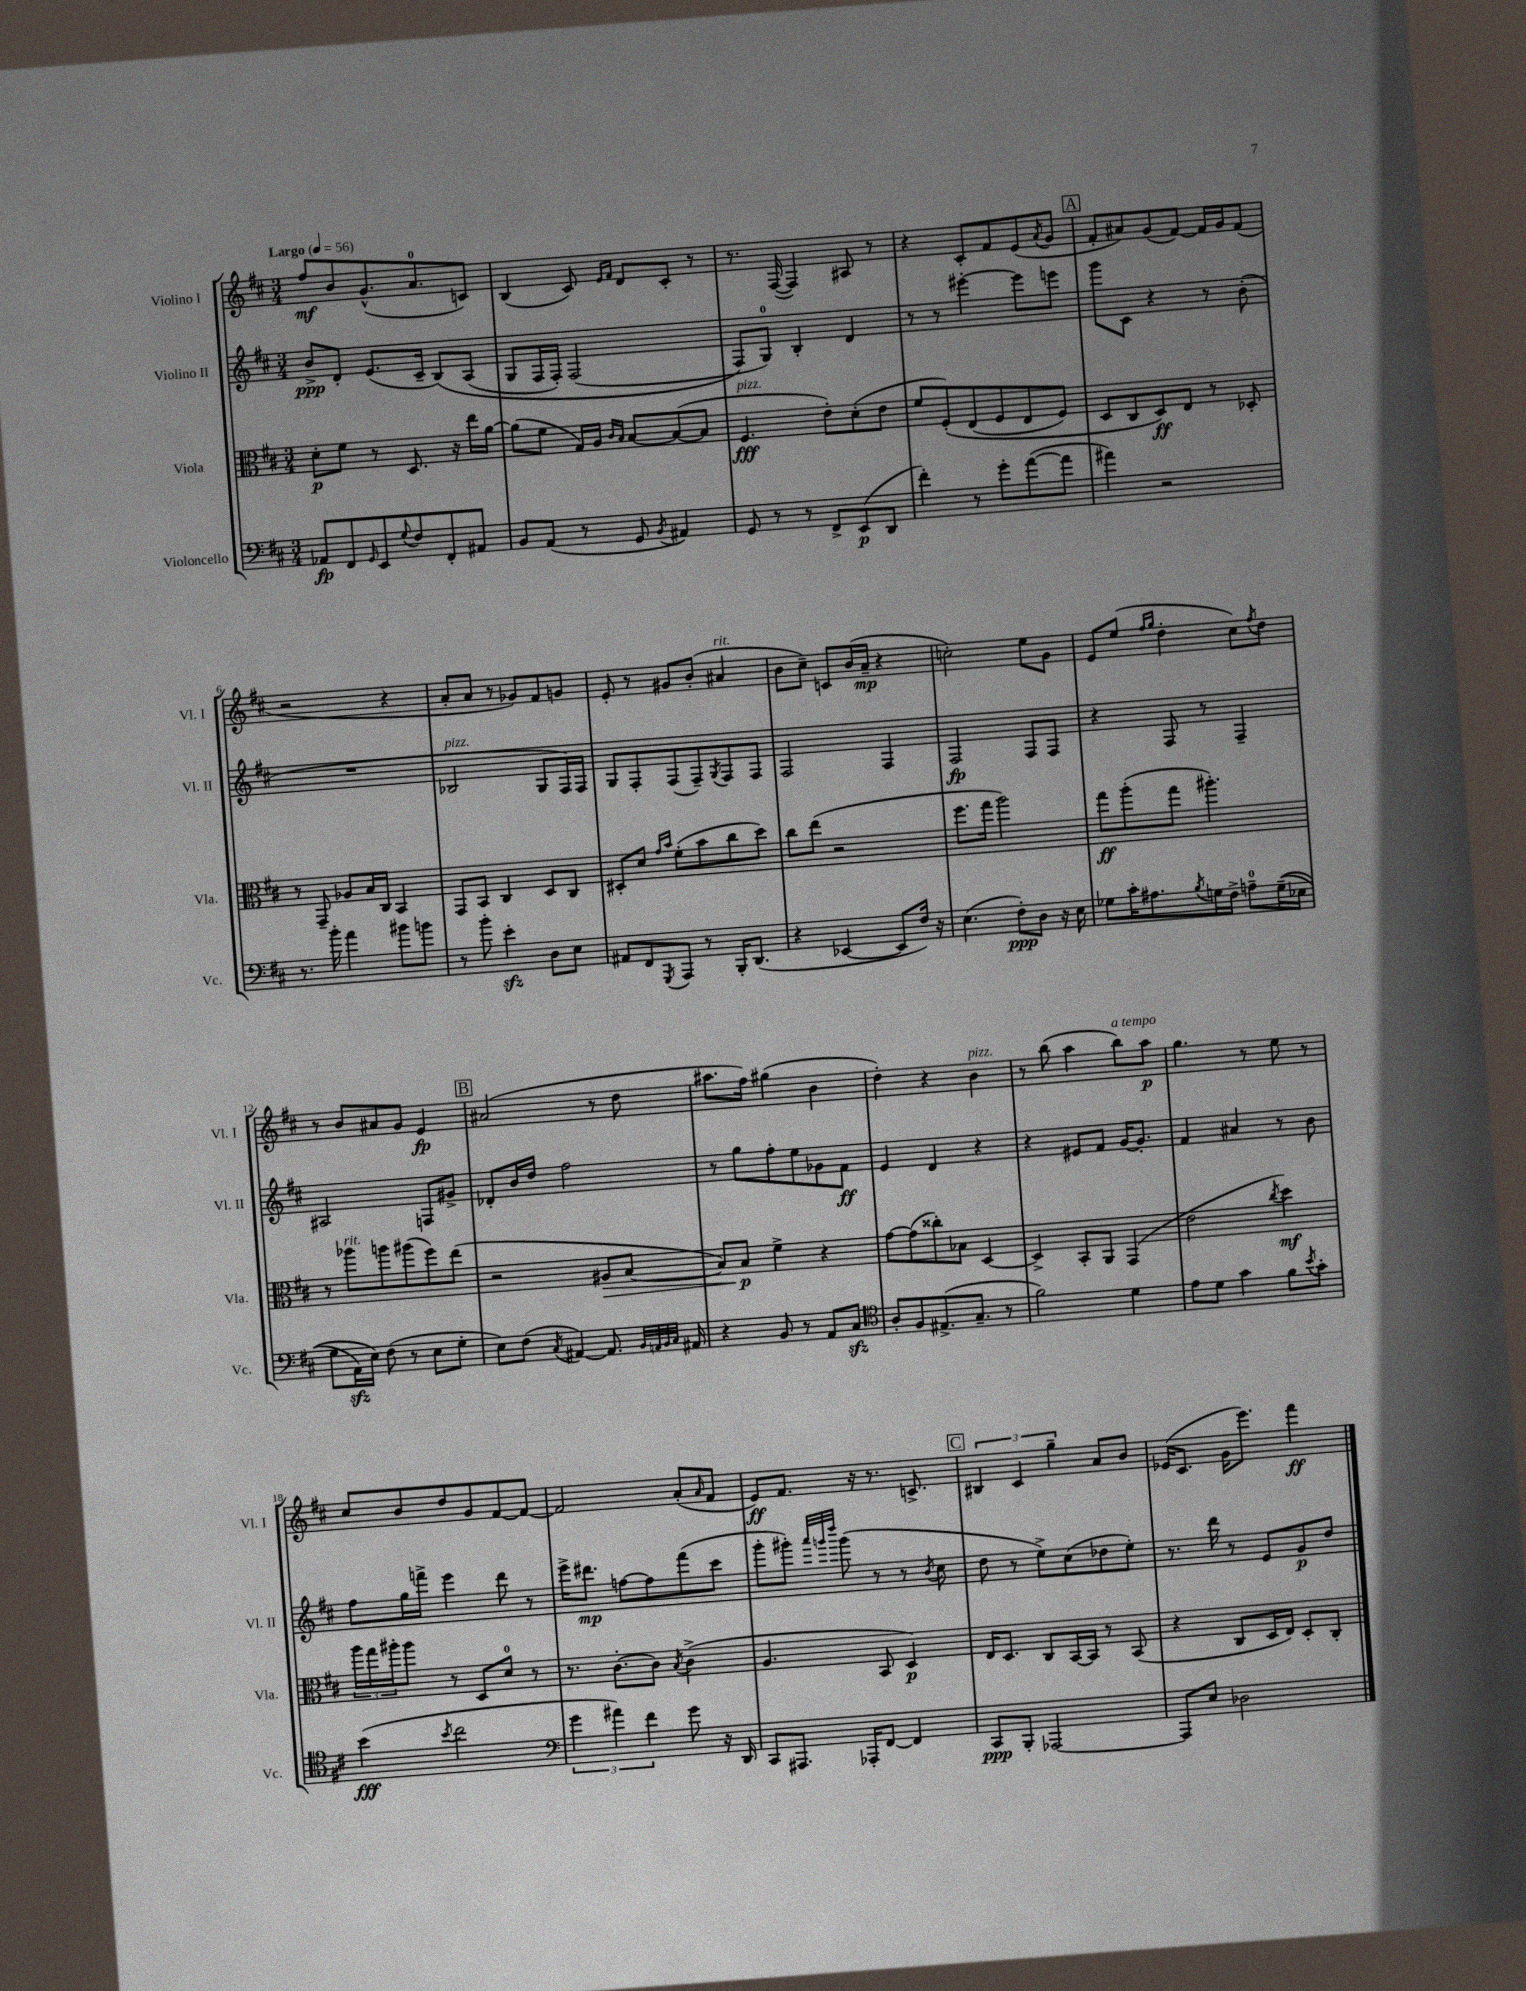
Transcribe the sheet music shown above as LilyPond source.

<<
\new StaffGroup <<
\new Staff = "s0" \with { instrumentName = "Violino I" shortInstrumentName = "Vl. I" } {
    \clef treble \key d \major \numericTimeSignature \time 3/4 \tempo "Largo" 4 = 56
    fis''8\mf b'8 g'8.-^( a'8.-0 c'8) |
    b4( cis'8) \grace { e'16 fis'16 } d'8 cis'8-. r8 |
    r8. fis16~( fis4) ais8 r8 |
    r4 cis'8-. fis'8 e'8( \acciaccatura { a'8 } g'8 |
    \mark \markup { \box "A" } fis'8-. ais'8) g'8( fis'8~) fis'16 g'16 fis'8( |
    r2 r4 |
    a'8-. a'8 r8 ges'8) fis'8 g'8 |
    e'8-. r8 gis'8 b'8-.( ais'4^\markup { \italic "rit." } |
    b'8 cis''8--) c'8 b'16( a'16--\mp r4 |
    c''2-.) e''8 g'8 |
    e'8 e''8( \grace { fis''16 g''16 } d''4-. cis''8) \acciaccatura { fis''8 } d''8 |
    r8 b'8 ais'8 g'8 e'4\fp |
    \mark \markup { \box "B" } ais'2( r8 d''8 |
    ais''8. fis''16) gis''4( b'4 |
    d''4-.) r4 b'4^\markup { \italic "pizz." } |
    r8 b''8( a''4 b''8^\markup { \italic "a tempo" }) a''8\p |
    g''4. r8 e''8 r8 |
    cis''8 b'8 d''8 g'8 fis'8~ fis'8~ |
    fis'2 a'8-.( \grace { a'16 } fis'8 |
    e'8\ff) fis'8. r16 r8. c'8.-> |
    \mark \markup { \box "C" } \tuplet 3/2 { bis4 cis'4 g''4-- } a'8 b'8 |
    ees'16( cis'8. g'16 e'''8.) fis'''4\ff \bar "|." |
}
\new Staff = "s1" \with { instrumentName = "Violino II" shortInstrumentName = "Vl. II" } {
    \clef treble \key d \major \numericTimeSignature \time 3/4
    b'8->\ppp d'8-. e'8.( cis'16-- b8)\( a8( |
    g8 fis16 fis16-.) fis2( |
    fis8\) g8-0) b4-. d'4 |
    r8 r8 eis'''4~-. eis'''8 e'''8 |
    \mark \markup { \box "A" } g'''8 cis'8 r4 r8 b'8-.( |
    R2. |
    bes2^\markup { \italic "pizz." } g8 fis16) fis16 |
    g8 fis8-. fis8( fis8--) \acciaccatura { g8 } fis8 fis8 |
    fis2 fis4 |
    fis2\fp fis8 fis8 |
    r4 fis8 r8 fis4-- |
    ais2 f8 gis'8-> |
    \mark \markup { \box "B" } des'8-. b'16 d''16 fis''2 |
    r8 g''8 fis''8-. e''8 ges'8 fis'8\ff |
    e'4 d'4 r4 |
    r4 eis'8 fis'8 g'16~ g'8.-. |
    fis'4 ais'4 r8 b'8 |
    fis''8 g''16 f'''16-> e'''4 d'''8 r8 |
    e'''16-> dis'''8.\mp f''8~ f''8 fis'''8( cis'''8 |
    g'''8-. gis'''8-.) \grace { a'''32 g'''32 d''''32 } g'''8( r8 r8 \acciaccatura { b'8 } cis''8 |
    \mark \markup { \box "C" } d''8 r8 e''8->) cis''8( des''8 e''8-.) |
    r8. d'''16 r8 e'8 g'8\p d''8 \bar "|." |
}
\new Staff = "s2" \with { instrumentName = "Viola" shortInstrumentName = "Vla." } {
    \clef alto \key d \major \numericTimeSignature \time 3/4
    d'8-.\p fis'8 r8 d8. r16 e''16 a'16~ |
    a'8( fis'8 g16) a16 \grace { cis'16 b16 } b8~ b8~( b8 |
    fis4.\fff^\markup { \italic "pizz." } e'8-.) d'8-.( e'8 |
    fis'8 fis8-.)\( e8( fis8 e8 fis8) |
    \mark \markup { \box "A" } d8 cis8 d8\ff\) e8 r8 des8-. |
    r8 g,8-- aes8 b16 cis16 b,4 |
    g,8 b,8 cis4 d8 cis8 |
    dis8-. d'8 \grace { g'16 b'16 } fis'8-.( b'8 cis''8 d''8) |
    cis''8 e''8( r2 |
    fis''8. g''16 a''2) |
    g''8\ff a''8-.( g''8 ais''4.-.) |
    r8 aes''8^\markup { \italic "rit." } a''8 ais''8( fis''8) e''8( |
    \mark \markup { \box "B" } r2 ais8\> b8~ |
    b8) b8\p\! fis'4-> r4 |
    g'8~ g'8( cisis''8-.) bes8 d4~ |
    d4-> b,8-. a,8 g,4( |
    e'2 \acciaccatura { cis''8 } d''4\mf) |
    \tuplet 3/2 { a''16 g''16 ais''16-. } ais''8 r8 d8 d'8-0 r8 |
    r8. cis'8.~-. cis'8 \acciaccatura { b8 } cis'4->( |
    a4. b,8 d4\p) |
    \mark \markup { \box "C" } e16 d8. cis8 b,16~ b,16 r8 b,8( |
    r4 cis8 d16 e16) d8-. cis8-. \bar "|." |
}
\new Staff = "s3" \with { instrumentName = "Violoncello" shortInstrumentName = "Vc." } {
    \clef bass \key d \major \numericTimeSignature \time 3/4
    aes,8\fp fis,8 \grace { g,16 } e,8 \appoggiatura { g8 } fis8 fis,8-. ais,8 |
    b,8 a,8( r8 g,8 \acciaccatura { b,8 } ais,4) |
    g,8 r8 r8 fis,8-> e,8\p( d,8 |
    fis'4-.) r8 g'8-. a'8~( a'8 |
    \mark \markup { \box "A" } ais'4) r2 |
    r8. b'16-. a'4 bis'8 b'8 |
    r8 b'8-. e'4-.\sfz d8 e8 |
    ais,8 fis,8 \acciaccatura { g,,8 } a,,8 r8 b,,16-. d,8.( |
    r4 ees,4~ ees,8 fis16) r16 |
    e4.( fis8-.\ppp) d8 r16 e16 |
    ges8 cis'16-. ais8. \acciaccatura { b8 } g16 fis16-> a8-0-- g16--(\( ees16 |
    g8 a,16\sfz) e16\) fis8( r8 e8 g8-. |
    \mark \markup { \box "B" } e8) fis8( \acciaccatura { cis8 } ais,4~) ais,8. \grace { b,32 a,32 b,32 cis32 } ais,16 |
    r4 b,8 r8 a,8 cis8\sfz |
    \clef tenor a8-. fis8 eis8.->( g8.-- r8 |
    fis'2) d'4 |
    e'8 d'8 g'4 fis'8 \acciaccatura { b'8 } g'8-. |
    b'4\fff( \acciaccatura { b'8 } cis''2 |
    \clef bass \tuplet 3/2 { g'4 ais'4) fis'4 } g'8 r16 d,16 |
    cis,8 ais,,8. aes,,16-. fis,8~ fis,4 |
    \mark \markup { \box "C" } cis,8\ppp b,,8-. aes,,2~ |
    aes,,8 e8 des2 \bar "|." |
}
>>
>>
